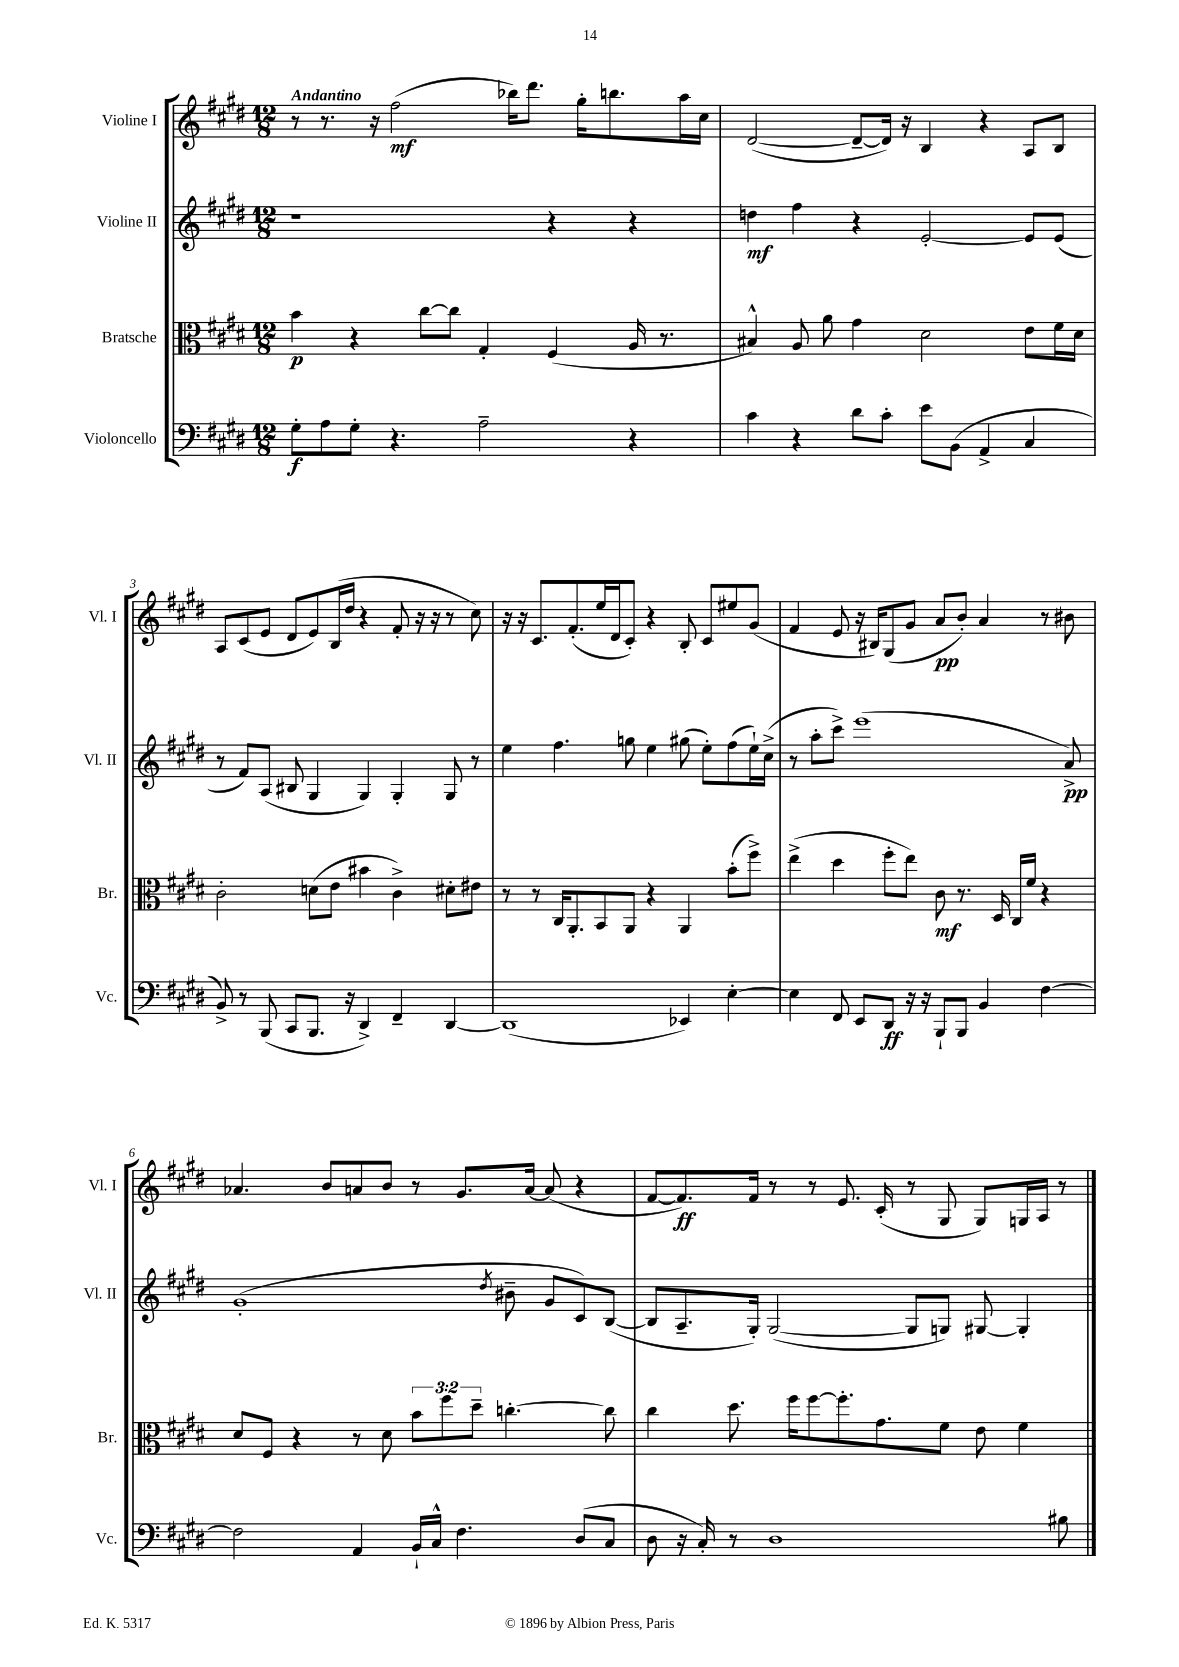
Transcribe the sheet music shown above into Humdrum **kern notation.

**kern	**dynam	**kern	**dynam	**kern	**dynam	**kern	**dynam
*part4	*part4	*part3	*part3	*part2	*part2	*part1	*part1
*staff4	*staff4	*staff3	*staff3	*staff2	*staff2	*staff1	*staff1
*I"Violoncello	*	*I"Bratsche	*	*I"Violine II	*	*I"Violine I	*
*I'Vc.	*	*I'Br.	*	*I'Vl. II	*	*I'Vl. I	*
*clefF4	*	*clefC3	*	*clefG2	*	*clefG2	*
*k[f#c#g#d#]	*	*k[f#c#g#d#]	*	*k[f#c#g#d#]	*	*k[f#c#g#d#]	*
*M12/8	*	*M12/8	*	*M12/8	*	*M12/8	*
=1	=1	=1	=1	=1	=1	=1	=1
!	!	!	!	!	!	!LO:TX:a:B:t=Andantino	!
8G#'\L	f	4b\	p	1r	.	8r	.
8A\	.	.	.	.	.	8.r	.
8G#'\J	.	4r	.	.	.	.	.
.	.	.	.	.	.	16r	.
4.r	.	.	.	.	.	(2ff#\	mf
.	.	[8cc#\L	.	.	.	.	.
.	.	8cc#\J]	.	.	.	.	.
2A~\	.	4G#'/	.	.	.	.	.
.	.	.	.	.	.	16bb-X\KL)	.
.	.	.	.	.	.	8.ddd#\J	.
.	.	(4F#/	.	4r	.	.	.
.	.	.	.	.	.	16gg#'\KL	.
.	.	.	.	.	.	8.bbn\	.
4r	.	16A/	.	4r	.	.	.
.	.	8.r	.	.	.	.	.
.	.	.	.	.	.	16aa\L	.
.	.	.	.	.	.	16cc#\JJ	.
=2	=2	=2	=2	=2	=2	=2	=2
4c#\	.	4B#X^^/)	.	4ddn\	mf	([2d#/	.
4r	.	8A/	.	4ff#\	.	.	.
.	.	8a\	.	.	.	.	.
8d#\L	.	4g#\	.	4r	.	8d#~/L_	.
8c#'\J	.	.	.	.	.	16d#/Jk])	.
.	.	.	.	.	.	16r	.
8e\L	.	2d#\	.	[2e'/	.	4B/	.
(8BB\J	.	.	.	.	.	.	.
4AA^/	.	.	.	.	.	4r	.
4C#/	.	8e\L	.	8e/L]	.	8A/L	.
.	.	16f#\L	.	(8e/J	.	8B/J	.
.	.	16d#\JJ	.	.	.	.	.
!!LO:LB:g=z
=3	=3	=3	=3	=3	=3	=3	=3
8BB^/)	.	2c#'\	.	8r	.	8A/L	.
8r	.	.	.	8f#/L)	.	(8c#/	.
(8BBB/	.	.	.	(8A/J	.	8e/J	.
8CC#/L	.	.	.	8B#X/	.	8d#/L	.
8.BBB/J	.	(8dn\L	.	4G#/	.	8e/)	.
.	.	8e\J	.	.	.	(16B/L	.
16r	.	.	.	.	.	16dd#/JJ	.
4DD#^/)	.	4b#X\	.	4G#/)	.	4r	.
4FF#~/	.	4c#^\)	.	4G#'/	.	8f#'/	.
.	.	.	.	.	.	16r	.
.	.	.	.	.	.	16r	.
[4DD#/	.	8d#X'\L	.	8G#/	.	8r	.
.	.	8e#X\J	.	8r	.	8cc#\)	.
=4	=4	=4	=4	=4	=4	=4	=4
(1DD#]	.	8r	.	4ee\	.	16r	.
.	.	.	.	.	.	16r	.
.	.	8r	.	.	.	8.c#/L	.
.	.	16C#/KL	.	4.ff#\	.	.	.
.	.	8.AA'/	.	.	.	(8.f#'/	.
.	.	8BB/	.	.	.	16ee/L	.
.	.	.	.	.	.	16d#/J	.
.	.	8AA/J	.	8ggn\	.	8c#'/J)	.
.	.	4r	.	4ee\	.	4r	.
4EE-X/)	.	4AA/	.	(8gg#X\	.	8B'/	.
.	.	.	.	8ee'\L)	.	8c#/L	.
[4E'\	.	(8b'\L	.	(8ff#\	.	8ee#X/	.
.	.	8ff#^\J)	.	16ee`\L)	.	(8g#/J	.
.	.	.	.	(16cc#^\JJ	.	.	.
=5	=5	=5	=5	=5	=5	=5	=5
4E\]	.	(4ee^\	.	8r	.	4f#/	.
.	.	.	.	8aa'\L	.	.	.
8FF#/	.	4dd#\	.	8ccc#^\J)	.	8e/	.
8EE/L	.	.	.	(1eee	.	16r	.
.	.	.	.	.	.	16B#X/KL)	.
8DD#/J	ff	8ff#'\L	.	.	.	(8G#/	.
16r	.	8ee\J)	.	.	.	8g#/J	.
16r	.	.	.	.	.	.	.
8BBB`/L	.	8c#\	mf	.	.	8a/L	pp
8BBB/J	.	8.r	.	.	.	8b'/J)	.
4BB/	.	.	.	.	.	4a/	.
.	.	16D#/	.	.	.	.	.
.	.	16C#/LL	.	.	.	.	.
.	.	16f#/JJ	.	.	.	.	.
[4F#\	.	4r	.	.	.	8r	.
.	.	.	.	8a^/)	pp	8b#X\	.
!!LO:LB:g=z
=6	=6	=6	=6	=6	=6	=6	=6
2F#\]	.	8d#/L	.	(1g#'	.	4.a-X/	.
.	.	8F#/J	.	.	.	.	.
.	.	4r	.	.	.	.	.
.	.	.	.	.	.	8b/L	.
4AA/	.	8r	.	.	.	8an/	.
.	.	8d#\	.	.	.	8b/J	.
16BB`/LL	.	12b\L	.	.	.	8r	.
16C#^^/JJ	.	.	.	.	.	.	.
.	.	12ff#\	.	.	.	.	.
4.F#\	.	.	.	.	.	8.g#/L	.
.	.	12dd#~\J	.	.	.	.	.
.	.	.	.	8qdd#/	.	.	.
.	.	[4.ccn'\	.	8b#X~\	.	.	.
.	.	.	.	.	.	[16a/Jk	.
.	.	.	.	8g#/L	.	(8a/]	.
(8D#/L	.	.	.	8c#/)	.	4r	.
8C#/J	.	8cc\]	.	([8B/J	.	.	.
=7	=7	=7	=7	=7	=7	=7	=7
8D#\	.	4cc#\	.	8B/L]	.	[8f#/L	.
16r	.	.	.	8.A~/	.	8.f#/])	ff
16C#'/)	.	.	.	.	.	.	.
8r	.	8.dd#\	.	.	.	.	.
.	.	.	.	16G#'/Jk)	.	16f#/Jk	.
1D#	.	.	.	([2G#/	.	8r	.
.	.	16ff#\KL	.	.	.	.	.
.	.	[8ff#\	.	.	.	8r	.
.	.	8.ff#'\]	.	.	.	8.e/	.
.	.	8.g#\	.	.	.	(16c#'/	.
.	.	.	.	8G#/L]	.	8r	.
.	.	8f#\J	.	8Gn/J)	.	8G#/	.
.	.	8e\	.	[8G#X/	.	8G#/L)	.
.	.	4f#\	.	4G#'/]	.	16Gn/L	.
.	.	.	.	.	.	16A/JJ	.
8B#X\	.	.	.	.	.	8r	.
==	==	==	==	==	==	==	==
*-	*-	*-	*-	*-	*-	*-	*-
